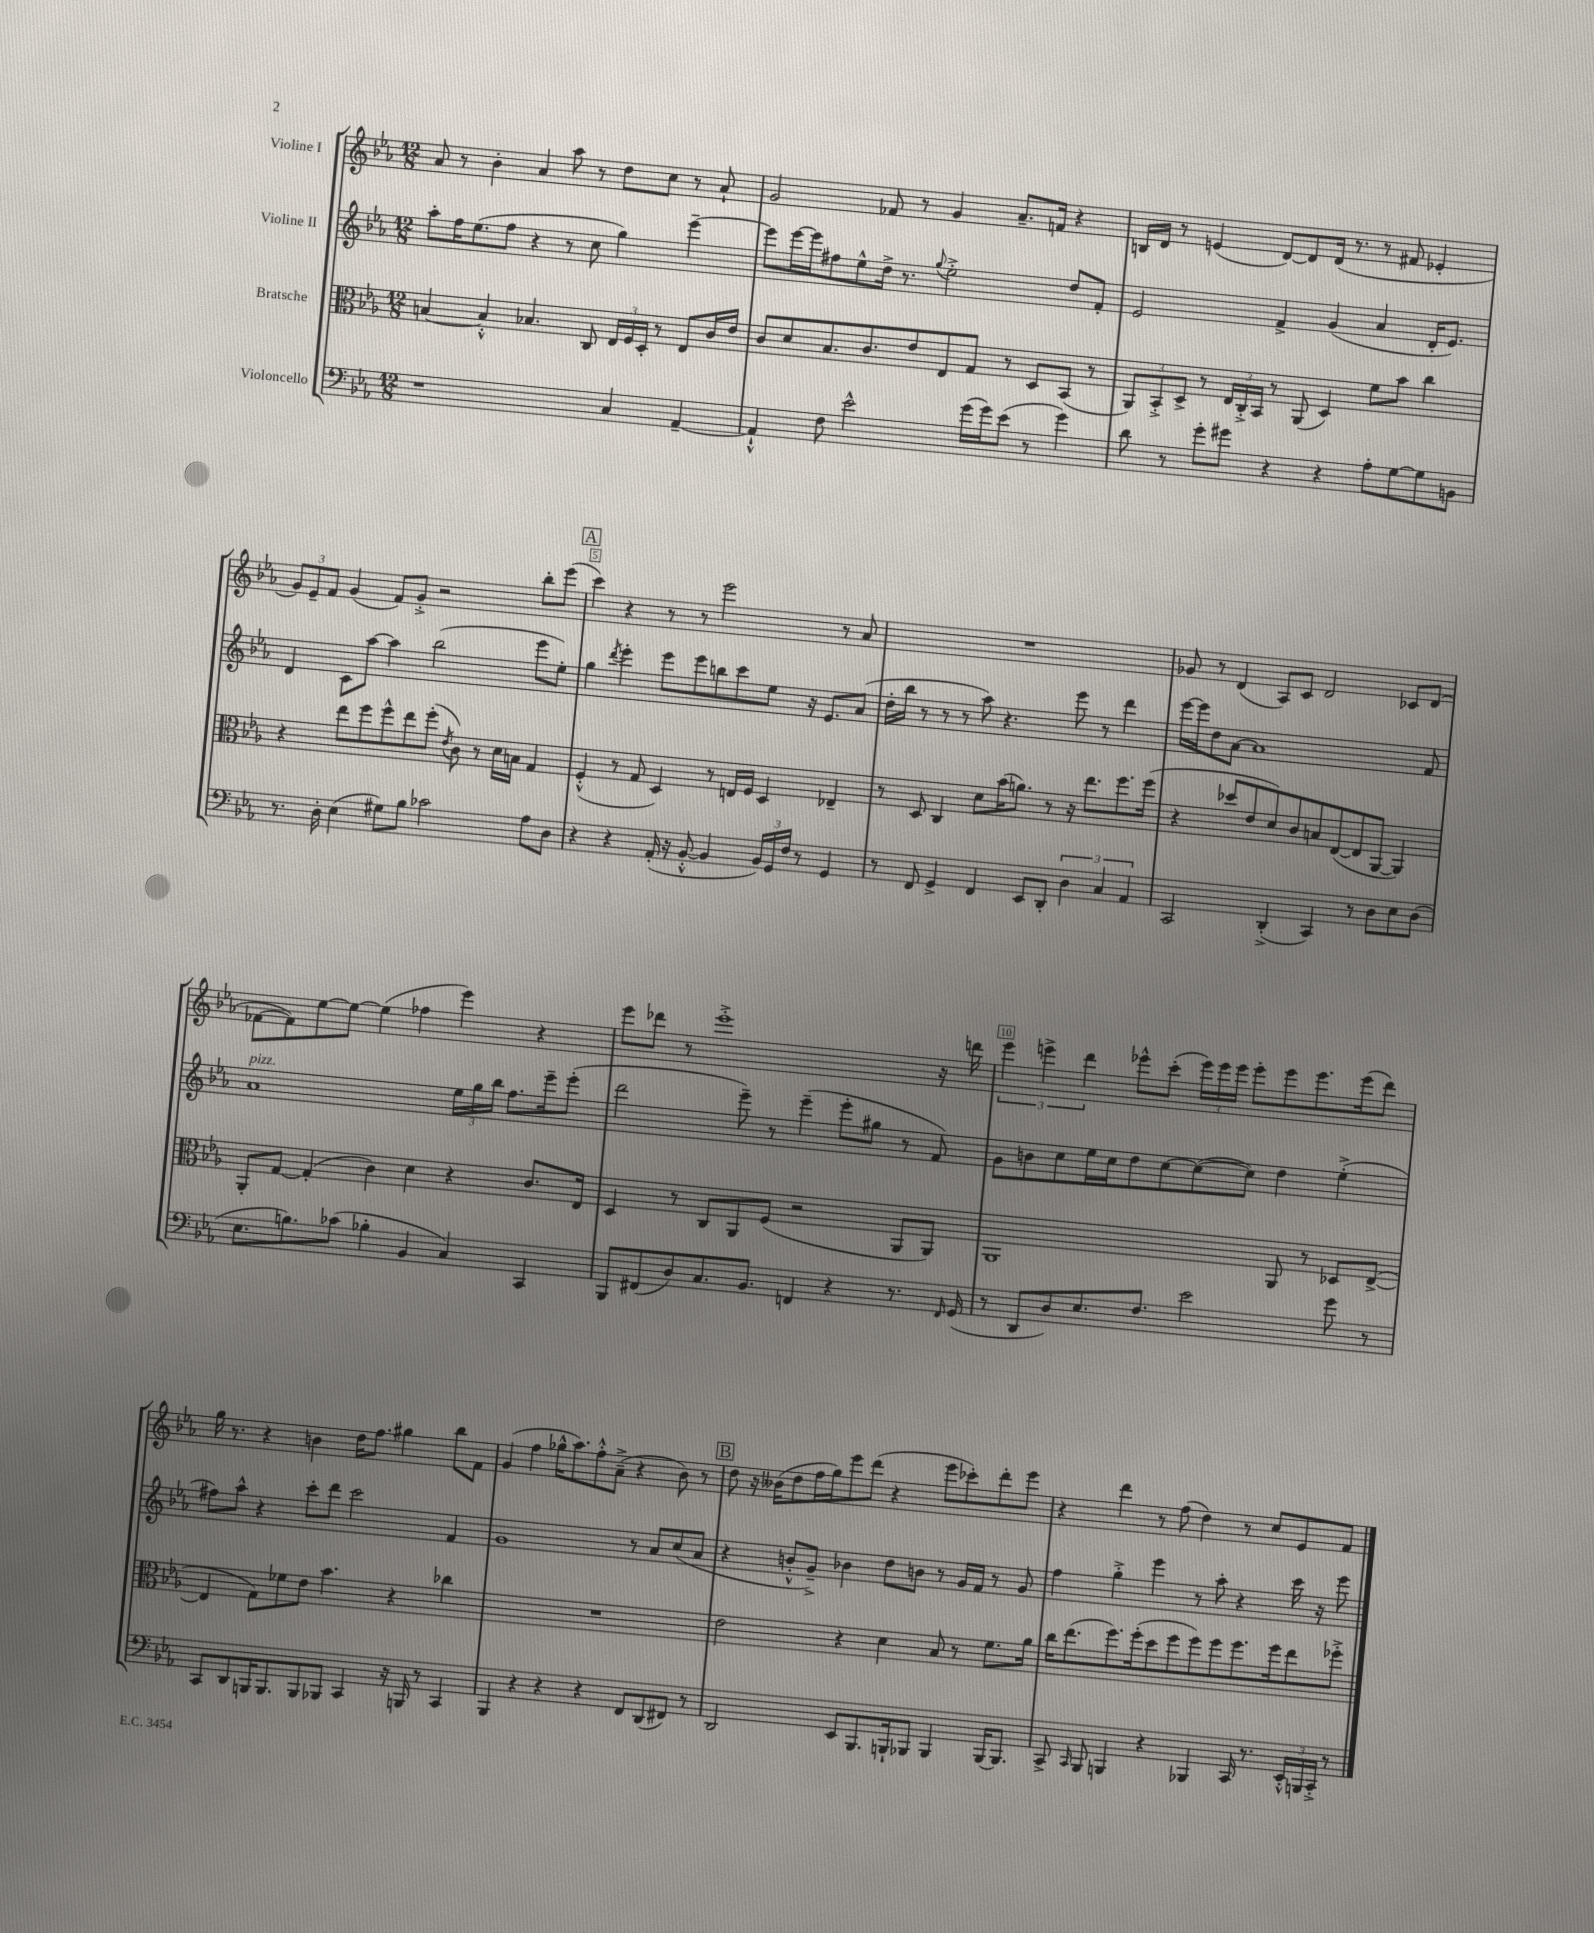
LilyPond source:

<<
\new StaffGroup <<
\new Staff = "s0" \with { instrumentName = "Violine I" } {
    \clef treble \key ees \major \numericTimeSignature \time 12/8
    \autoBeamOff aes'8 r8 bes'4-. aes'4 aes''8 r8 d''8[ c''8] r8 aes'8-! |
    g'2 fes'8 r8 g'4 aes'8.[-- f'16] r4 |
    b16[ d'16] r8 e'4( d'8[~) d'8 d'16]( r8. r8 fis'8 ees'4-. |
    \tuplet 3/2 { g'8[) ees'8-- f'8] } g'4( f'8[) g'8]-.-> r2 bes''8[-. ees'''8]( |
    \mark \markup { \box "A" } c'''4) r4 r8 r8 ees'''2 r8 aes'8 |
    R1. |
    ges'8 r8 d'4( aes8[) c'8] d'2 ces'8[ d'8]( |
    fes'8[~ fes'8) ees''8~ ees''8]~ ees''4( fes''4 ees'''4) r4 |
    ees'''8[ des'''8] r8 ees'''1-.-> r16 d'''16 |
    \tuplet 3/2 { ees'''4 e'''4-> d'''4 } ees'''8[-^ c'''8]-.( \tuplet 3/2 { ees'''16[) ees'''16 ees'''16] } ees'''8[-. ees'''8 ees'''8. ees'''16( d'''8]) |
    g''16 r8. r4 b'4 d''16[ f''8.] gis''4 bes''8[ f'8] |
    g'4( f''4 ges''16[-^ aes''8.) f''8-.-^ aes'8]--->( r4 bes'8) r8 |
    \mark \markup { \box "B" } d''8 r16 beses'16[( d''8 f''16 g''16) ees'''8 d'''8]( r4 ees'''8[ ces'''8-.) d'''8-. ees'''8] |
    r4 d'''4 r8 f''8( d''4) r8 c''8[ ees'8 f'8] \bar "|." |
}
\new Staff = "s1" \with { instrumentName = "Violine II" } {
    \clef treble \key ees \major \numericTimeSignature \time 12/8
    \autoBeamOff aes''8[-. f''16 ees''8.( f''8] r4 r8 c''8 g''4) ees'''4~-- |
    ees'''8[ ees'''16~ ees'''16 fis''8 ees''8-^ d''16]-> r8. \appoggiatura { g''8 } ees''2-.-> d''8[ f'8]-. |
    ees'2 f'4-> g'4( aes'4 d'16[-. ees'8.]) |
    d'4 c'8[ aes''8]~ aes''4 bes''2( ees'''8[ ees''8]-.) |
    \mark \markup { \box "A" } g''4 \acciaccatura { d'''8 } ees'''4-. ees'''8[ ees'''8 b''8 c'''8 ees''8] r16 ees'8.[ aes'8]( |
    d''16[-. bes''16] r8 r8 r8 aes''8) r4. ees'''8 r8 d'''4 |
    ees'''16[~ ees'''16 d''8 aes'8]~ aes'1 f'8 |
    aes'1^\markup { \italic "pizz." } \tuplet 3/2 { ees''16[ g''16 bes''16] } f''8.[ ees'''16-- ees'''8]-.( |
    d'''2 ees'''8--) r8 ees'''4--( ees'''8[-. gis''8] r8 f'8) |
    g'8[ b'8 c''8 ees''16 c''16 d''8 c''8~ c''8~( c''8]) d''4 ees''4-.->( |
    fis''8[) aes''8]-^ r4 c'''8[-. d'''8] c'''2 f'4 |
    g'1 r8 aes'8[ c''8( aes'8] |
    \mark \markup { \box "B" } r4 b'8[-.-^ g'8]--->) bes'4 d''8[ b'8] r8 g'16[ f'16] r8 g'8 |
    f''4 g''4-.-> ees'''4 r8 aes''8-. r4 c'''16 r16 ees'''8 \bar "|." |
}
\new Staff = "s2" \with { instrumentName = "Bratsche" } {
    \clef alto \key ees \major \numericTimeSignature \time 12/8
    \autoBeamOff b4~ b4-.-^ bes4. c8 \tuplet 3/2 { ees16[ f16 d16]-. } r8 ees8[ c'16 ees'16] |
    c'8[ d'8 bes8. c'8. ees'8 ees8 g8] r8 d8[ bes,8]( r8 |
    \tuplet 3/2 { aes,8[) bes,8-.-> d8]-> } r8 \tuplet 3/2 { ees16[ c16-.-> bes,16] } r8 aes,8( d4) f'8[ bes'8] c''4 |
    r4 ees''8[ f''8 f''8-^ ees''8 f''8]-.( \acciaccatura { ees'8 } c'8) r8 d'16[ b16] g4 |
    \mark \markup { \box "A" } f4-.-^( r8 g8 d4) r8 e16[ f16] d4 ees4-- |
    r8 d8 c4 d'8[ bes'16( a'8.]) r8 r16 ees''8.[ f''8. f''16]( |
    r4 des''8[ ees'8 d'8) c'8 b8 ees8~( ees8 aes,8]~ aes,4) |
    aes,8[-. g8]~ g4-.( c'4) d'4 r4 c'8.[ ees16] |
    d4 r8 c8[ aes,8 f8]( r2 aes,8[ aes,8]) |
    aes,1 aes,8 r8 des8[ ees8]~->( |
    ees4 g8[) fes'8 ees'8] bes'4. r4 ces''4 |
    R1. |
    \mark \markup { \box "B" } ees'2 r4 d'4 bes8 r8 f'8.[ aes'16] |
    c''16[ ees''8.( f''8.) f''16-.( d''8 f''8 f''8) f''8 f''8. f''16 ees''8 fes''8]-.-> \bar "|." |
}
\new Staff = "s3" \with { instrumentName = "Violoncello" } {
    \clef bass \key ees \major \numericTimeSignature \time 12/8
    \autoBeamOff r1 c4 aes,4~-- |
    aes,4-!-^ f8 ees'2-^ g'16[( g'16) ees'8]( r8 g'4) |
    d'8 r8 g'8[-. gis'8] r4 r4 aes8[-. g8~ g8 b,8] |
    r8. d16-. ees4( gis8[) bes8] ces'2 aes8[ d8] |
    \mark \markup { \box "A" } r4 r4 aes,16-.( r16 bes,8~-.-^ bes,4 \tuplet 3/2 { bes,16[) g,16 f16] } r8 g,4 |
    r8 f,8 g,4-> f,4 ees,8[ d,8]-. \tuplet 3/2 { d4 c4 aes,4 } |
    c,2 d,4-.->( c,4) r8 d8[ ees8 d8]( |
    ees8.[ b8.) ces'8]( bes4-. bes,4 c4) c,4 |
    bes,,8[ fis,8( d8) c8. bes,8.] f,4 r4 r8. \grace { f,16 } g,16( |
    r8 d,8[ d8) ees8. f8.] ees'2 g'8 r8 |
    c,8[ d,8 b,,16 b,,8. b,,8 bes,,8] c,4 r16 b,,16 r8 c,4 |
    bes,,4 r4 r4 r4 f,8[ d,8( fis,8]) r8 |
    \mark \markup { \box "B" } d,2 ees,8[ bes,,8. b,,16-! bes,,8] bes,,4 bes,,16[~ bes,,8.] |
    c,8-> \grace { c,16 } bes,,8 b,,4 r4 bes,,4 c,16 r8. \tuplet 3/2 { ees,16[-.-^ b,,16 c,16]-.-> } r8 \bar "|." |
}
>>
>>
\layout { \context { \Score \override BarNumber.break-visibility = ##(#f #t #t) barNumberVisibility = #(every-nth-bar-number-visible 5) \override BarNumber.stencil = #(make-stencil-boxer 0.1 0.3 ly:text-interface::print) } }
